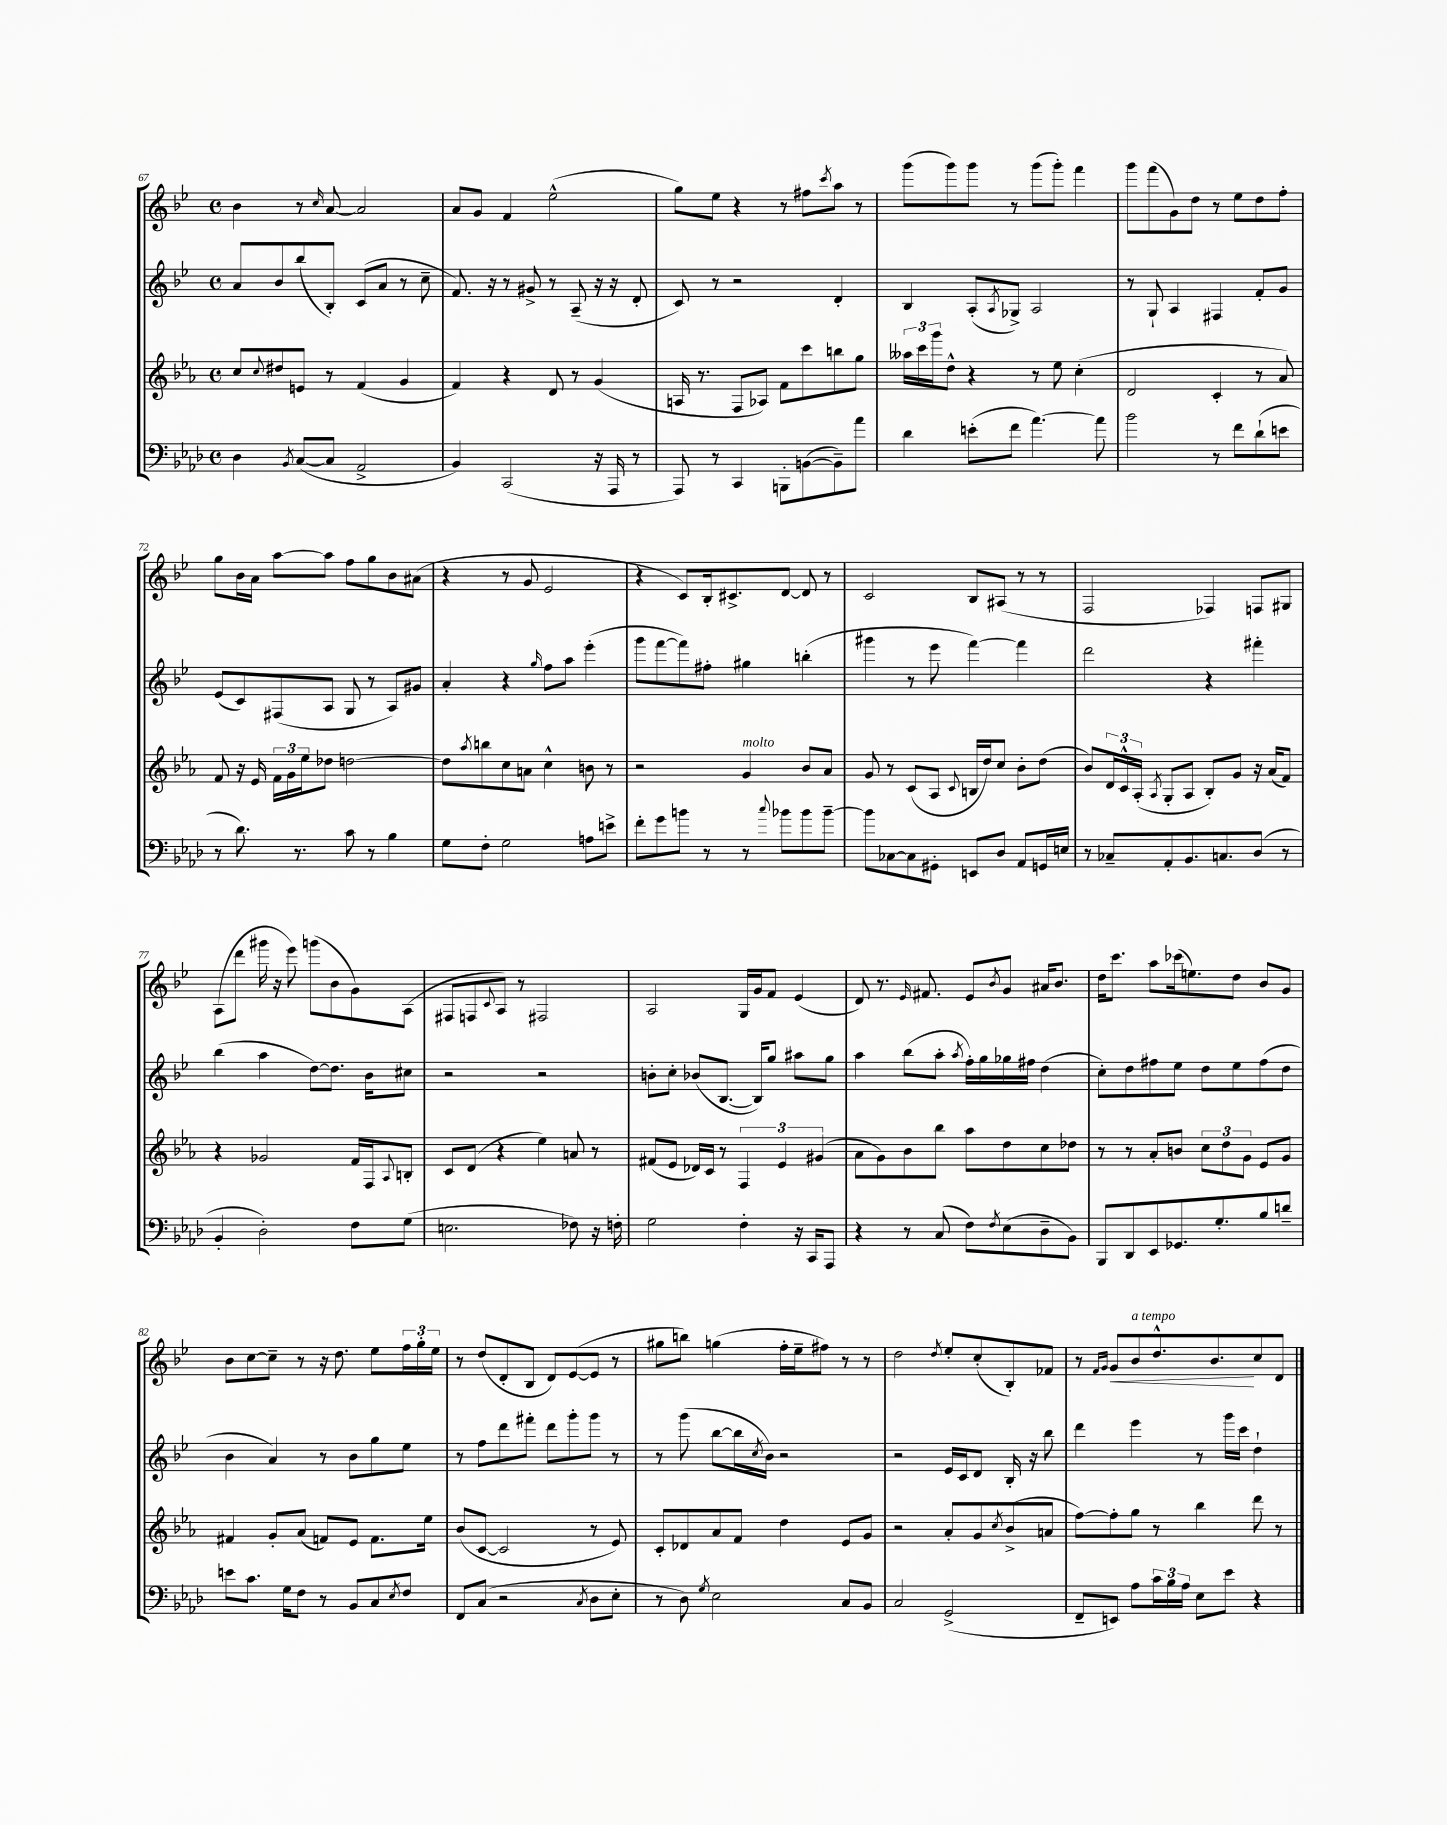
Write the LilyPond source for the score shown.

<<
\new StaffGroup <<
\new Staff = "s0" {
    \clef treble \key bes \major \defaultTimeSignature \time 4/4
    bes'4 r8 \grace { c''16 } a'8~ a'2 |
    a'8 g'8 f'4 ees''2-^( |
    g''8) ees''8 r4 r8 fis''8 \acciaccatura { c'''8 } a''8 r8 |
    g'''8( g'''8) g'''8 r8 g'''8( g'''8-.) f'''4 |
    g'''8 f'''8( g'8) d''8 r8 ees''8 d''8 f''8-. |
    g''8 bes'16 a'16 a''8~ a''8 f''8 g''8 bes'8 ais'8( |
    r4 r8 g'8 ees'2 |
    r4 c'8) bes16-. cis'8.-> d'8~ d'8 r8 |
    c'2 bes8 ais8( r8 r8 |
    f2 fes4) f8 gis8 |
    a8( d'''8 gis'''16 r16 ees'''8) g'''8( bes'8 g'8) a8( |
    fis8 f8 \appoggiatura { c'8 } a8) r8 fis2 |
    a2 g16 g'16 f'8 ees'4( |
    d'8) r8. \grace { ees'16 } fis'8. ees'8 \acciaccatura { bes'8 } g'8 ais'16 bes'8. |
    d''16 c'''8. a''8 ces'''16( e''8.) d''8 bes'8 g'8 |
    bes'8 c''8~ c''8-- r8 r16 d''8. ees''8 \tuplet 3/2 { f''16 g''16-. ees''16 } |
    r8 d''8( d'8-. bes8 d'8) ees'8~( ees'8 r8 |
    gis''8 b''8) g''4( f''16-. ees''16-- fis''8) r8 r8 |
    d''2 \acciaccatura { d''8 } ees''8-. c''8-.( bes8-.) fes'8 |
    r8 \grace { f'16 g'16 } g'8\< bes'8^\markup { \italic "a tempo" } d''8.-^ bes'8.\! c''8 d'8 \bar "|." |
}
\new Staff = "s1" {
    \clef treble \key bes \major \defaultTimeSignature \time 4/4
    a'8 bes'8 bes''8( bes8-.) c'8( a'8 r8 c''8-- |
    f'8.) r16 r8 gis'8-> r8 a8--( r16 r16 d'8-. |
    c'8) r8 r2 d'4-. |
    bes4 a8-.( \acciaccatura { a8 } ges8->) a2 |
    r8 g8-! a4 fis4 f'8-. g'8 |
    ees'8( c'8) fis8( a8 g8 r8 a8) gis'8 |
    a'4-. r4 \grace { g''16 } f''8 a''8 ees'''4-.( |
    g'''8 f'''8~ f'''8) fis''8-. gis''4 b''4-.( |
    gis'''4 r8 ees'''8 f'''4~) f'''4 |
    d'''2 r4 fis'''4-. |
    bes''4( a''4 d''8~) d''8. bes'16 cis''8 |
    r2 r2 |
    b'8-. c''8-. bes'8( bes8.~ bes16) g''8 ais''8 g''8 |
    a''4 bes''8( a''8-. \acciaccatura { a''8 } f''16-.) g''16 ges''16 fis''16 d''4( |
    c''8-.) d''8 fis''8 ees''8 d''8 ees''8 fis''8( d''8 |
    bes'4 a'4) r8 bes'8 g''8 ees''8 |
    r8 f''8 d'''8 fis'''8-. d'''8 g'''8-. g'''8 r8 |
    r8 g'''8( bes''8~ bes''16 \acciaccatura { c''8 } bes'16) r2 |
    r2 ees'16 c'16 d'8 bes16-. r16 bes''8 |
    d'''4 ees'''4 r8 g'''16 c'''16 d''4-! \bar "|." |
}
\new Staff = "s2" {
    \clef treble \key ees \major \defaultTimeSignature \time 4/4
    c''8 \appoggiatura { c''8 } dis''8 e'8 r8 f'4( g'4 |
    f'4) r4 d'8 r8 g'4( |
    a16 r8. f8 aes8) f'8 c'''8 b''8 g''8 |
    \tuplet 3/2 { aeses''16 c'''16 g'''16 } d''8-^ r4 r8 ees''8 c''4-.( |
    d'2 c'4-. r8 aes'8) |
    f'8 r16 ees'16 \tuplet 3/2 { f'16 g'16 ees''16 } des''8 d''2~ |
    d''8 \acciaccatura { aes''8 } b''8 c''8 a'8 c''4-^ b'8 r8 |
    r2 g'4^\markup { \italic "molto" } bes'8 aes'8 |
    g'8 r8 c'8( aes8 \appoggiatura { c'8 } b16 d''16) c''8 bes'8-. d''8( |
    bes'8) \tuplet 3/2 { d'16 c'16-^ aes16-.( } \acciaccatura { aes8 } g8-. aes8 bes8-.) g'8 r16 aes'16( f'8) |
    r4 ges'2 f'16 f16 \appoggiatura { aes8 } b8-. |
    c'8 d'8( r4 ees''4) a'8 r8 |
    fis'8( ees'8 des'16) c'16 r8 \tuplet 3/2 { f4 ees'4 gis'4( } |
    aes'8 g'8) bes'8 bes''8 aes''8 d''8 c''8 des''8 |
    r8 r8 aes'8-. b'8 \tuplet 3/2 { c''8 d''8 g'8 } ees'8 g'8 |
    fis'4 g'8-. aes'8( f'8) ees'8 f'8. ees''16 |
    bes'8( c'8~ c'2 r8 ees'8) |
    c'8-. des'8 aes'8 f'8 d''4 ees'8 g'8 |
    r2 aes'8-. g'8 \acciaccatura { c''8 } bes'8->( a'8 |
    f''8~) f''8-. g''8 r8 bes''4 d'''8 r8 \bar "|." |
}
\new Staff = "s3" {
    \clef bass \key aes \major \defaultTimeSignature \time 4/4
    des4 \acciaccatura { bes,8 } c8~( c8 aes,2-> |
    bes,4) c,2( r16 aes,,16 r8 |
    aes,,8) r8 c,4 b,,8-. b,8~( b,8--) aes'8 |
    des'4 e'8-.( f'8 aes'4.~) aes'8 |
    bes'2 r8 f'8 des'8-!( e'8 |
    r8 des'8.) r8. c'8 r8 bes4 |
    g8 f8-. g2 a8 e'8-> |
    f'8-. g'8 b'8 r8 r8 \appoggiatura { c''8 } bes'8 bes'8 bes'8~-- |
    bes'8 ces8~ ces8 gis,8-. e,8 des8 aes,8 g,16 e16 |
    r8 ces8-- aes,8-. bes,8. c8. des8( r8 |
    bes,4-. des2-.) f8 g8( |
    e2. fes8) r16 f16-. |
    g2 f4-. r16 c,16 aes,,8 |
    r4 r8 c8( f8) \acciaccatura { f8 } ees8( des8-- bes,8) |
    bes,,8 des,8 ees,8 ges,8. g8.-. bes8 d'8-- |
    e'8 c'8. g16 f8 r8 bes,8 c8 \acciaccatura { ees8 } f8 |
    f,8 c8( r2 \acciaccatura { c8 } des8 ees8-. |
    r8 des8) \acciaccatura { g8 } ees2 c8 bes,8 |
    c2 g,2->( |
    f,8-- e,8) aes8 \tuplet 3/2 { c'16 bes16 aes16 } ees8 ees'8 r4 \bar "|." |
}
>>
>>
\layout { \context { \Score currentBarNumber = #67 } }
